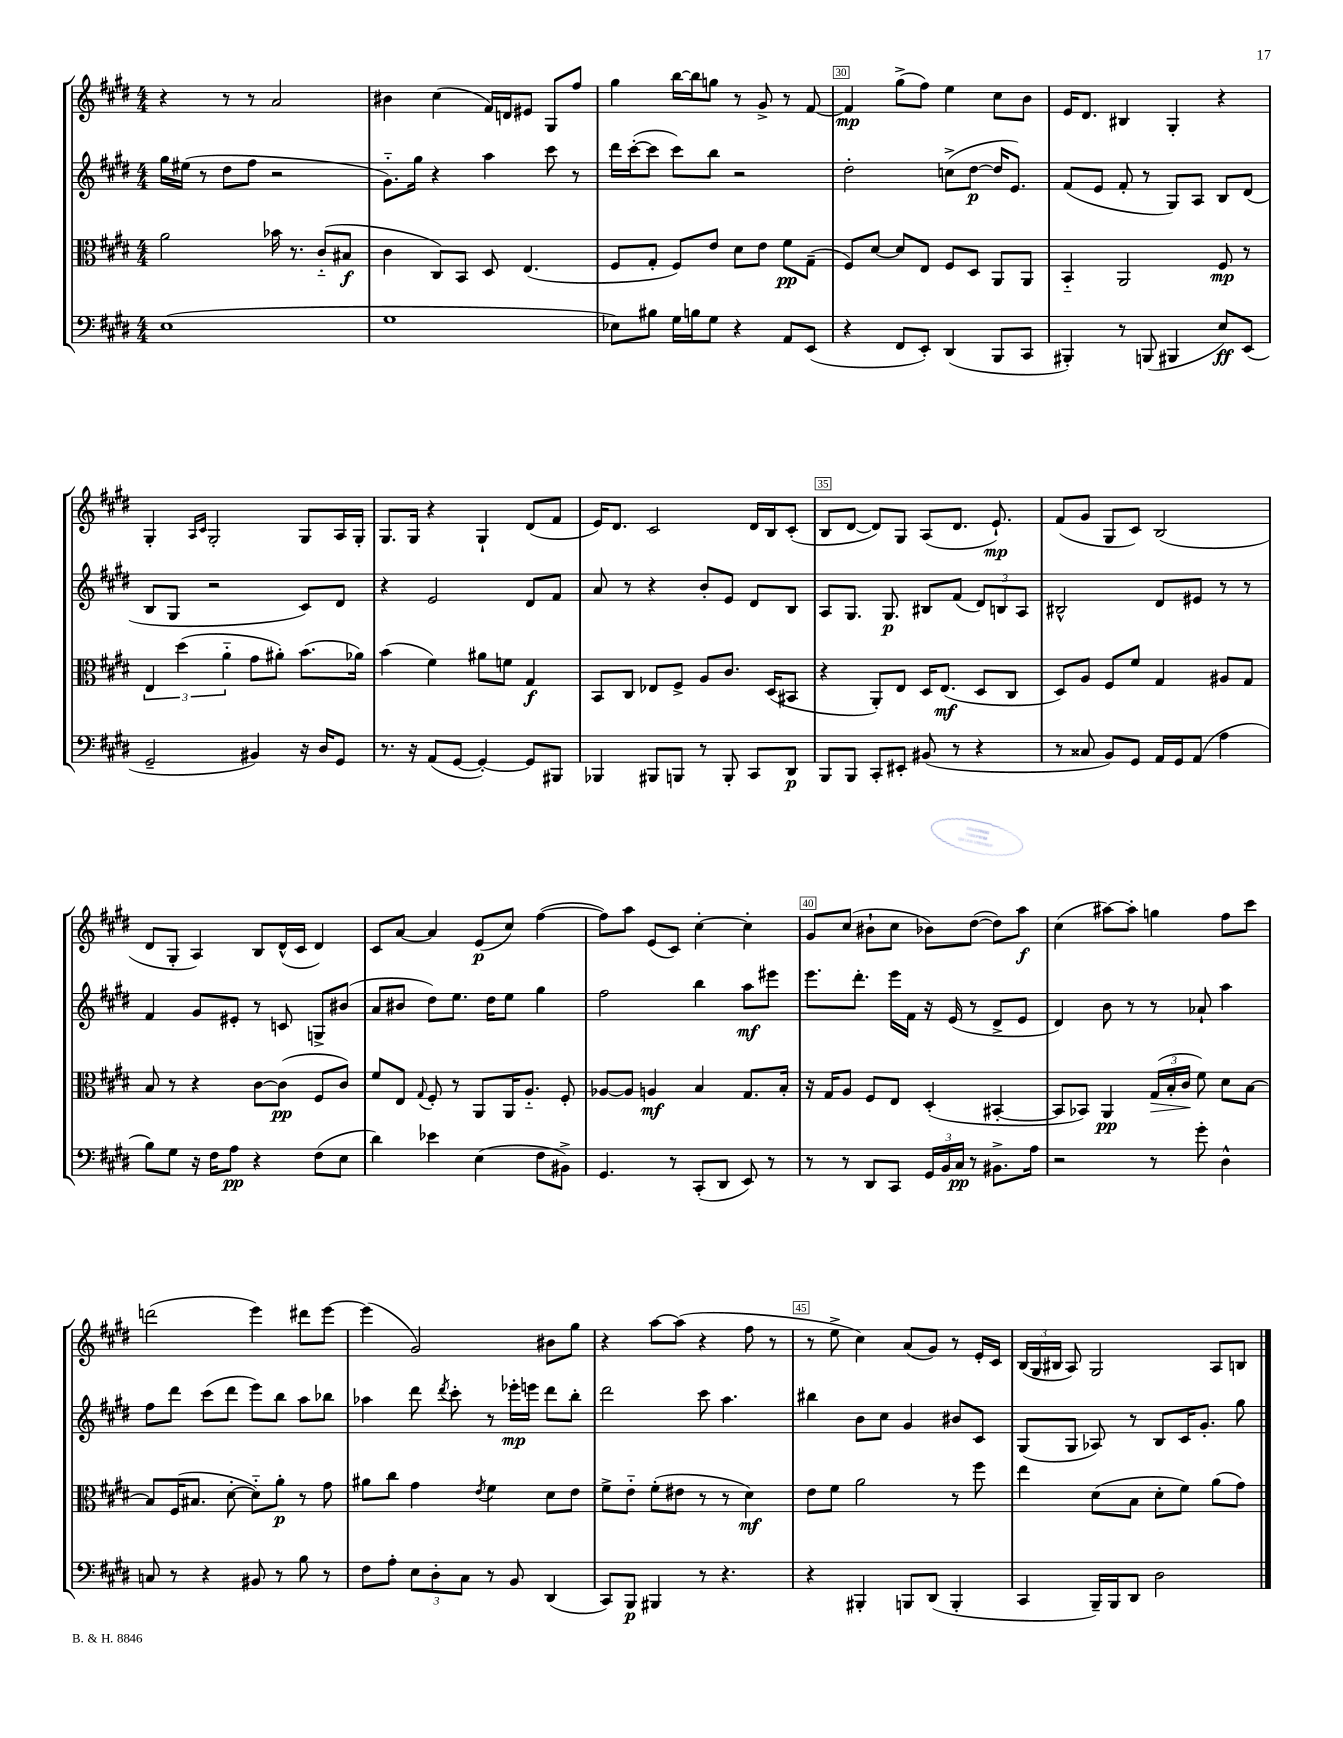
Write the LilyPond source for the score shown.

<<
\new StaffGroup <<
\new Staff = "s0" {
    \clef treble \key e \major \numericTimeSignature \time 4/4
    \autoBeamOff r4 r8 r8 a'2 |
    bis'4 cis''4( fis'16[) d'16 eis'8] gis8[ fis''8] |
    gis''4 b''16[~ b''16 g''8] r8 gis'8-> r8 fis'8~ |
    fis'4\mp gis''8[->( fis''8]) e''4 cis''8[ b'8] |
    e'16[ dis'8.] bis4 gis4-. r4 |
    gis4-. \grace { a16[ cis'16] } gis2-. gis8[ a16 gis16]-. |
    gis8.[ gis16] r4 gis4-! dis'8[( fis'8] |
    e'16[) dis'8.] cis'2 dis'16[ b16 cis'8]-.( |
    b8[ dis'8]~ dis'8[) gis8] a8[( dis'8.] e'8.-!\mp) |
    fis'8[( gis'8] gis8[ cis'8]) b2( |
    dis'8[ gis8]-. a4) b8[ dis'16-^( cis'16] dis'4) |
    cis'8[ a'8]~ a'4 e'8[\p( cis''8]) fis''4~( |
    fis''8[) a''8] e'8[( cis'8]) cis''4~-. cis''4-. |
    gis'8[ cis''8]( bis'8[-! cis''8] bes'8[) dis''8]~( dis''8[) a''8]\f |
    cis''4( ais''8[~) ais''8]-. g''4 fis''8[ cis'''8] |
    d'''2( e'''4) dis'''8[ e'''8]~ |
    e'''4( gis'2) bis'8[ gis''8] |
    r4 a''8[~ a''8]( r4 fis''8 r8 |
    r8 e''8-> cis''4) a'8[( gis'8]) r8 e'16[-. cis'16] |
    \tuplet 3/2 { b16[( gis16 bis16] } a8) gis2 a8[ b8] \bar "|." |
}
\new Staff = "s1" {
    \clef treble \key e \major \numericTimeSignature \time 4/4
    \autoBeamOff gis''16[ eis''16]( r8 dis''8[ fis''8] r2 |
    gis'8.[-_) gis''16] r4 a''4 cis'''8 r8 |
    dis'''16[ cis'''16~-.( cis'''8] cis'''8[) b''8] r2 |
    dis''2-. c''8[->( dis''8]~\p dis''16[ e'8.]) |
    fis'8[( e'8] fis'8-. r8 gis8[) a8] b8[ dis'8]( |
    b8[ gis8] r2 cis'8[) dis'8] |
    r4 e'2 dis'8[ fis'8] |
    a'8 r8 r4 b'8[-. e'8] dis'8[ b8] |
    a8[ gis8.] gis8.\p bis8[ fis'8]( \tuplet 3/2 { dis'8[) b8 a8] } |
    bis2-^ dis'8[ eis'8] r8 r8 |
    fis'4 gis'8[ eis'8]-. r8 c'8 g8[-> bis'8]( |
    a'8[ bis'8] dis''8[) e''8.] dis''16[ e''8] gis''4 |
    fis''2 b''4 a''8[\mf eis'''8] |
    e'''8.[ dis'''8.]-. e'''16[ fis'16] r16 e'16( r8 dis'8[-> e'8] |
    dis'4) b'8 r8 r8 aes'8-! a''4 |
    fis''8[ dis'''8] cis'''8[( dis'''8] e'''8[) b''8] a''8[ bes''8] |
    aes''4 dis'''8 \acciaccatura { dis'''8 } cis'''8-. r8 ees'''16[-.\mp e'''16] dis'''8[ b''8]-. |
    dis'''2 cis'''8 a''4. |
    bis''4 b'8[ cis''8] gis'4 bis'8[ cis'8] |
    gis8[( gis8] aes8) r8 b8[ cis'16 gis'8.]-. gis''8 \bar "|." |
}
\new Staff = "s2" {
    \clef alto \key e \major \numericTimeSignature \time 4/4
    \autoBeamOff a'2 bes'16 r8. cis'8[-_( bis8]\f |
    cis'4 cis8[) b,8] dis8 e4.( |
    fis8[ gis8]-. fis8[) e'8] dis'8[ e'8] fis'8[\pp gis8]--( |
    fis8[) dis'8]~ dis'8[ e8] fis8[ dis8] a,8[ a,8] |
    b,4-_ a,2 fis8\mp r8 |
    \tuplet 3/2 { e4 dis''4( a'4-_ } gis'8[ ais'8]-.) b'8.[( aes'16]) |
    b'4( fis'4) ais'8[ f'8] gis4\f |
    b,8[ cis8] ees8[ fis8]-> a8[ cis'8.] dis16[( bis,8] |
    r4 a,8[-.) e8] dis16[ e8.]\mf( dis8[ cis8] |
    dis8[) a8] fis8[ fis'8] gis4 ais8[ gis8] |
    b8 r8 r4 cis'8[~ cis'8]\pp( fis8[ cis'8]) |
    fis'8[ e8] \appoggiatura { gis8 } fis8-. r8 a,8[ a,16 a8.]-_ fis8-. |
    aes8[~ aes8] a4\mf b4 gis8.[ b16]-. |
    r16 gis16[ a8] fis8[ e8] dis4-.( bis,4~-. |
    bis,8[ bes,8]) a,4\pp \tuplet 3/2 { gis16[\>( b16-. cis'16]\! } fis'8) dis'8[ b8]~ |
    b8[ fis16( bis8.] dis'8~-. dis'8[-_) a'8]-.\p r8 gis'8 |
    ais'8[ cis''8] gis'4 \acciaccatura { e'8 } fis'4 dis'8[ e'8] |
    fis'8[-> e'8]-_ fis'8[-.( eis'8] r8 r8 dis'4\mf) |
    e'8[ fis'8] a'2 r8 fis''8 |
    e''4 dis'8[( b8] dis'8[-. fis'8]) a'8[( gis'8]) \bar "|." |
}
\new Staff = "s3" {
    \clef bass \key e \major \numericTimeSignature \time 4/4
    \autoBeamOff e1( |
    gis1 |
    ees8[) bis8] gis16[ b16 gis8] r4 a,8[ e,8]( |
    r4 fis,8[ e,8]-.) dis,4( b,,8[ cis,8] |
    bis,,4-.) r8 b,,8( bis,,4 e8[\ff) e,8]( |
    gis,2-- bis,4) r16 dis16[ gis,8] |
    r8. r16 a,8[( gis,8]~ gis,4~-.) gis,8[ bis,,8] |
    bes,,4 bis,,8[ b,,8] r8 b,,8-. cis,8[ dis,8]\p |
    b,,8[ b,,8] cis,8[-. eis,8]-. bis,8( r8 r4 |
    r8 cisis8 b,8[) gis,8] a,16[ gis,16 a,8]( a4 |
    b8[) gis8] r16 fis16[ a8]\pp r4 fis8[( e8] |
    dis'4) ees'4 e4( fis8[ bis,8]->) |
    gis,4. r8 cis,8[-.( dis,8] e,8) r8 |
    r8 r8 dis,8[ cis,8] \tuplet 3/2 { gis,16[ b,16 cis16]\pp } r8 bis,8.[-> a16] |
    r2 r8 gis'8-. dis4-^ |
    c8 r8 r4 bis,8 r8 b8 r8 |
    fis8[ a8]-. \tuplet 3/2 { e8[ dis8-. cis8] } r8 b,8 dis,4( |
    cis,8[) b,,8]\p bis,,4 r8 r4. |
    r4 bis,,4-. b,,8[ dis,8]( b,,4-. |
    cis,4 b,,16[--) b,,16 dis,8] dis2 \bar "|." |
}
>>
>>
\layout { \context { \Score currentBarNumber = #27 \override BarNumber.break-visibility = ##(#f #t #t) barNumberVisibility = #(every-nth-bar-number-visible 5) \override BarNumber.stencil = #(make-stencil-boxer 0.1 0.3 ly:text-interface::print) } }
